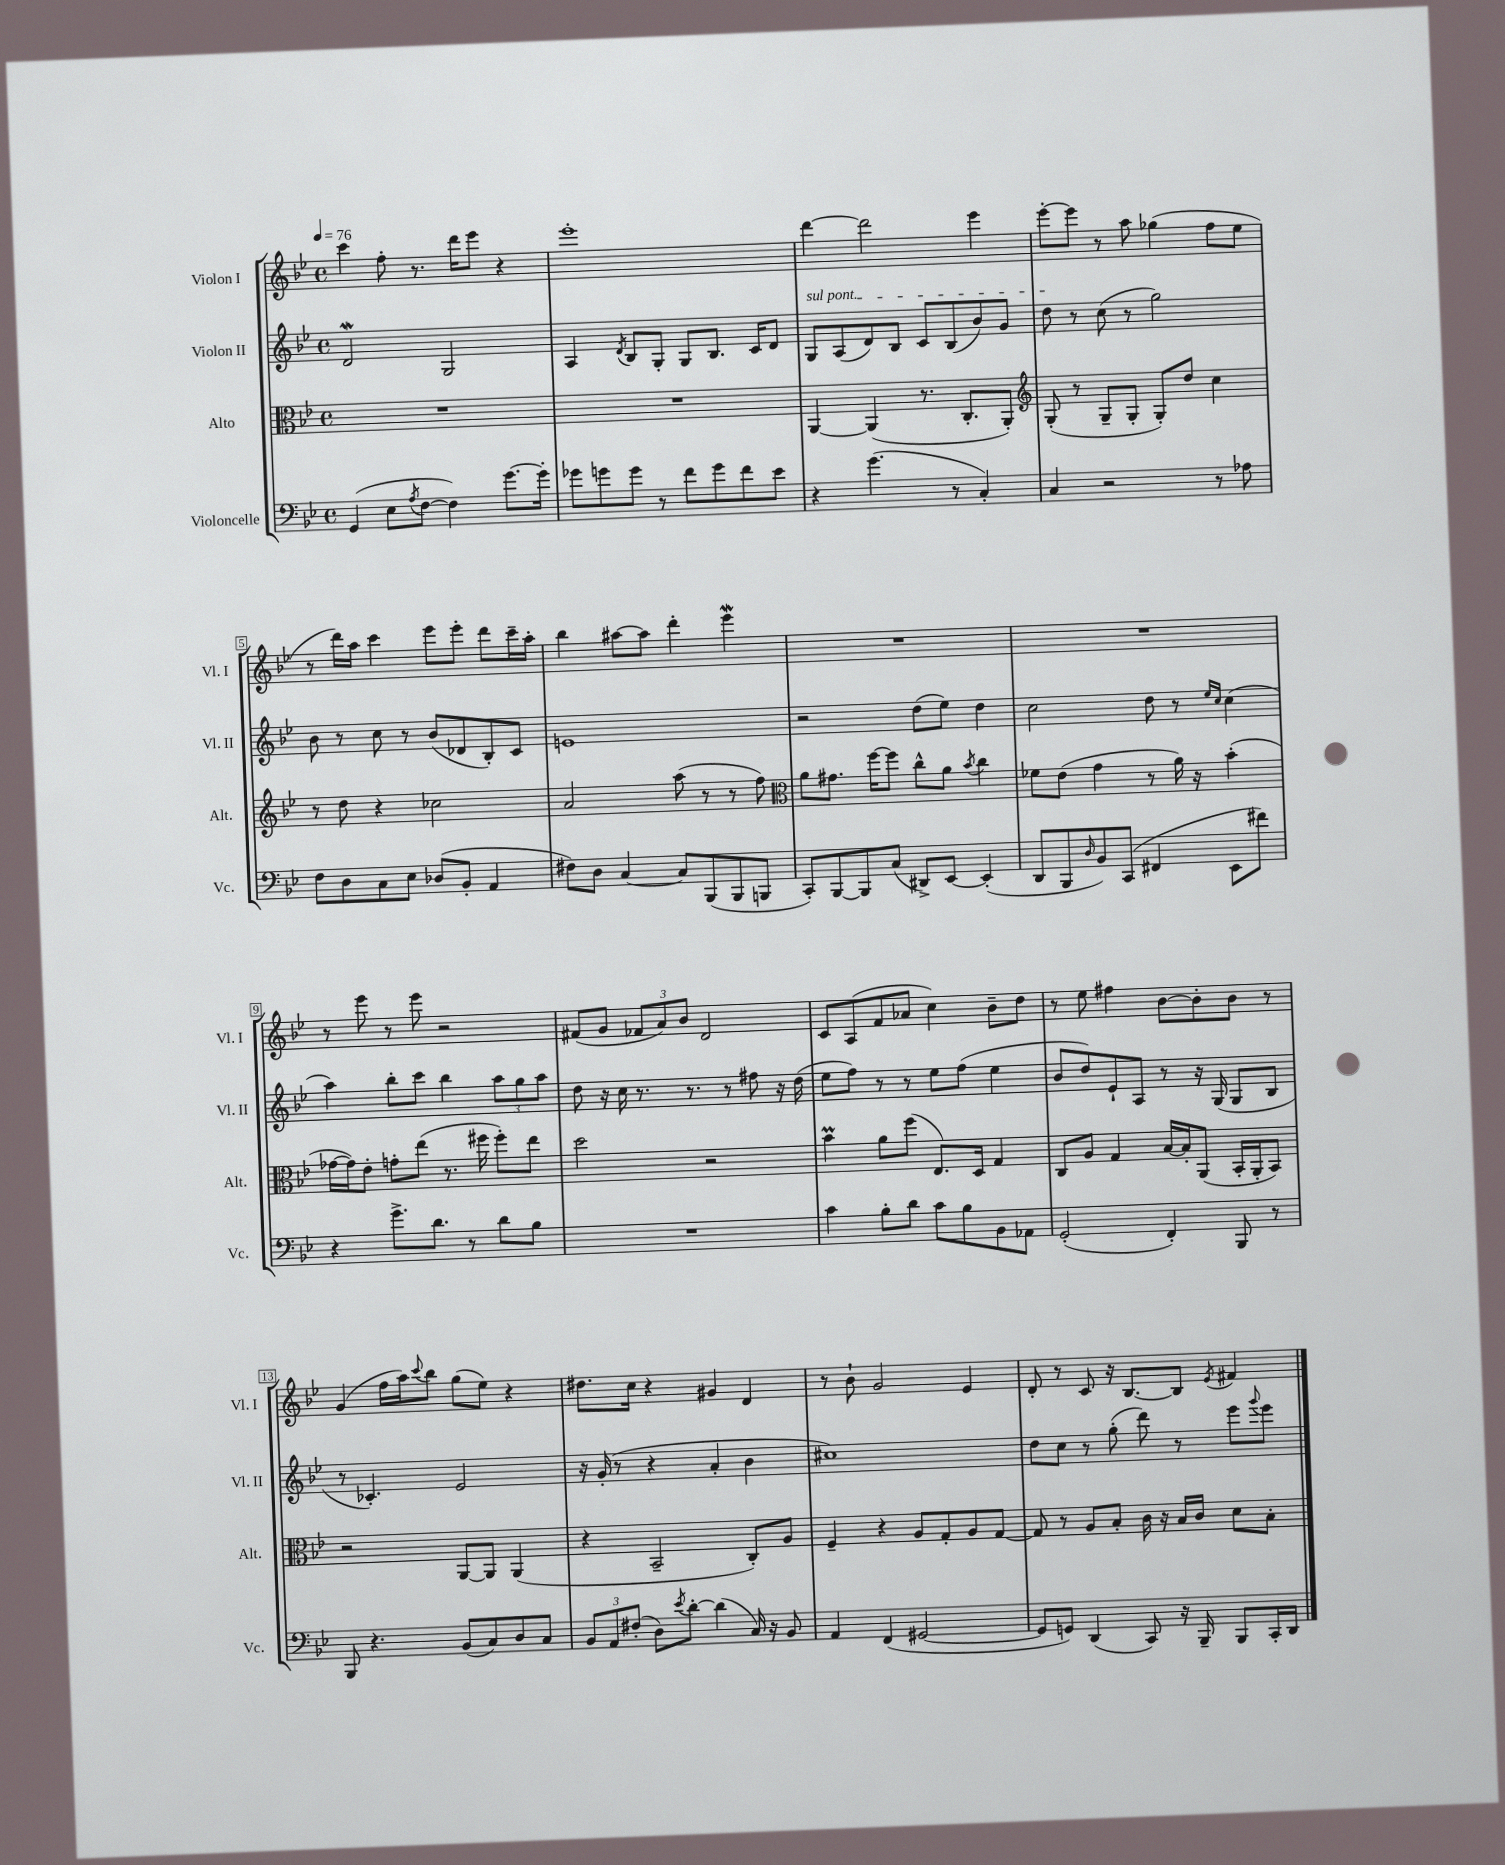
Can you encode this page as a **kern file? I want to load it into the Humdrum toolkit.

**kern	**kern	**kern	**kern
*part4	*part3	*part2	*part1
*staff4	*staff3	*staff2	*staff1
*I"Violoncelle	*I"Alto	*I"Violon II	*I"Violon I
*I'Vc.	*I'Alt.	*I'Vl. II	*I'Vl. I
*clefF4	*clefC3	*clefG2	*clefG2
*k[b-e-]	*k[b-e-]	*k[b-e-]	*k[b-e-]
*M4/4	*M4/4	*M4/4	*M4/4
*met(c)	*met(c)	*met(c)	*met(c)
*MM76	*MM76	*MM76	*MM76
=1	=1	=1	=1
(4GG/	1r	2dW/	4ccc\
8E-\L	.	.	8ff'\
8qA/	.	.	.
[8F\J	.	.	8.r
4F\])	.	2G/	.
.	.	.	16ddd\KL
.	.	.	8eee-\J
[8.g\L	.	.	4r
16g'\Jk]	.	.	.
=2	=2	=2	=2
8g-X\L	1r	4A/	1eee-'
8gn\	.	.	.
.	.	8qd/	.
8g\J	.	8B-/L	.
8r	.	8G'/J	.
8f\L	.	8G/L	.
8g\	.	8.B-/J	.
8f\	.	.	.
.	.	16c/KL	.
8e-\J	.	8d/J	.
=3	=3	=3	=3
!	!	!LO:TX:a:i:t=sul pont.	!
4r	[4AA/	8G/L	[4ddd\
.	.	(8A/	.
(4.g\	(4AA/]	8d/)	2ddd\]
.	.	8B-/J	.
.	8.r	8c/L	.
8r	.	(8B-/	.
.	8.C'/L	.	.
4C'/)	.	8b-/)	4eee-\
.	8AA'/J)	8g/J	.
=4	=4	=4	=4
*	*clefG2	*	*
4C/	(8G'/	8dd\	[8eee-'\L
.	8r	8r	8eee-\J]
2r	8G~/L	(8cc\	8r
.	8G'/J	8r	8aa\
.	8G'/L)	2gg\)	(4gg-X\
.	8dd/J	.	.
8r	4cc\	.	8ff\L
8A-X\	.	.	8ee-\J
!!LO:LB:g=z
=5	=5	=5	=5
8F\L	8r	8b-\	8r
8D\	8dd\	8r	16ddd\LL)
.	.	.	16aa\JJ
8C\	4r	8cc\	4ccc\
8E-\J	.	8r	.
(8D-X/L	2cc-X\	(8b-/L	8eee-\L
8BB-'/J	.	8d-X/	8eee-'\J
4AA/	.	8B-'/)	8ddd\L
.	.	8c/J	16ccc~\L
.	.	.	16aa'\JJ
=6	=6	=6	=6
8F#X\L)	2a/	1en	4bb-\
8D\J	.	.	.
[4C/	.	.	[8aa#X\L
.	.	.	8aa#\J]
8C/L]	(8aa\	.	4ddd'\
(8BBB-/	8r	.	.
8BBB-/	8r	.	4eee-w\
8BBBn/J	8ff\)	.	.
=7	=7	=7	=7
*	*clefC3	*	*
8CC'/L)	8a\L	2r	1r
[8BBB-/	8.g#X\J	.	.
8BBB-/]	.	.	.
.	[16ff\KL	.	.
(8C/J	8ff\J]	.	.
8DD#X^/L)	8cc^^\L	(8dd\L	.
[8EE-/J	8a\J	8ee-\J)	.
.	8qb-/	.	.
(4EE-'/]	4cc\	4dd\	.
=8	=8	=8	=8
8DD/L	8f-X\L	2cc\	1r
8BBB-/	(8e-\J	.	.
16qqD/	.	.	.
8BB-/)	4g\	.	.
(8CC/J	.	.	.
4FF#X/	8r	8dd\	.
.	16a\)	8r	.
.	16r	.	.
.	.	16qqee-/LL	.
.	.	16qqcc/JJ	.
8EE-\L	(4b-'\	(4cc\	.
8f#X\J)	.	.	.
!!LO:LB:g=z
=9	=9	=9	=9
4r	[16g-X\LL	4aa\)	8r
.	16g-\J])	.	.
.	8e-'\J	.	8eee-\
8.g^\L	8gn'\L	8bb-'\L	8r
.	(8ee-\J	8ccc\J	8eee-\
8.d\J	.	.	.
.	8.r	4bb-\	2r
8r	.	.	.
.	16ff#X\	.	.
8d\L	8ff#'\L)	12aa\L	.
.	.	12gg\	.
8B-\J	8ee-\J	.	.
.	.	12aa\J	.
=10	=10	=10	=10
1r	2dd\	8dd\	(8f#X/L
.	.	16r	8g/J
.	.	16cc\	.
.	.	8.r	12f-X/L
.	.	.	12a/)
.	.	.	12b-/J
.	.	8.r	.
.	2r	.	2d/
.	.	8r	.
.	.	8ff#X\	.
.	.	16r	.
.	.	(16dd\	.
=11	=11	=11	=11
4c\	4b-M\	8ee-\L	8c/L
.	.	8ff\J)	(8A/
8B-'\L	8a\L	8r	8f/
8d\J	(8ff\J	8r	8a-X/J
8c\L	8.E-/L)	8ee-\L	4cc\)
8B-\	.	(8ff\J	.
.	16D/Jk	.	.
8BB-\	4G/	4ee-\	8b-~\L
8AA-X\J	.	.	8dd\J
=12	=12	=12	=12
(2GG'/	8C/L	8b-/L	8r
.	8A/J	8dd/)	8ee-\
.	4G/	8e-`/	4ff#X\
.	.	8A/J	.
4FF'/)	[16B-/LL	8r	[8b-\L
.	16B-'/J]	.	.
.	(8AA/J	16r	8b-'\]
.	.	(16G/	.
8BBB-/	16BB-'/LL	8G/L	8b-\J
.	16AA'/J	.	.
8r	8BB-/J)	8B-/J	8r
!!LO:LB:g=z
=13	=13	=13	=13
8BBB-/	2r	8r	(4g/
4.r	.	4.c-X'/)	.
.	.	.	16ff\LL
.	.	.	16aa\J)
.	.	.	8qqccc/
.	.	.	8bb-\J
(8BB-/L	[8AA/L	2e-/	(8gg\L
8C/)	8AA/J]	.	8ee-\J)
8D/	(4AA/	.	4r
8C/J	.	.	.
=14	=14	=14	=14
12BB-/L	4r	16r	8.dd#X\L
.	.	(16g'/	.
12AA/	.	.	.
.	.	8r	.
(12F#X'/J	.	.	.
.	.	.	16cc\Jk
8D\L)	2BB-~/	4r	4r
8qe-/	.	.	.
[8d'\J	.	.	.
(4d\]	.	4a'/	4g#X/
16C/)	8C'/L)	4b-\	4d/
16r	.	.	.
8BB-/	8A/J	.	.
=15	=15	=15	=15
4AA/	4F~/	1cc#X)	8r
.	.	.	8b-`\
(4FF/	4r	.	2g/
[2GG#X/	8A/L	.	.
.	8G'/	.	.
.	8A/	.	4e-/
.	[8G/J	.	.
=16	=16	=16	=16
8GG#/L]	8G/]	8dd\L	8d'/
8GGn/J)	8r	8cc\J	8r
(4DD/	8A/L	8r	8c/
.	8B-'/J	(8gg'\	16r
.	.	.	[8.B-/L
8CC/)	16c\	8ddd\)	.
.	16r	.	.
16r	16B-/LL	8r	8B-/J]
16BBB-~/	16c/JJ	.	.
.	.	.	8qe-/
8BBB-/L	8d\L	8eee-\L	4f#X/
.	.	8qqggg/	.
16CC'/L	8B-'\J	8eee-\J	.
16DD/JJ	.	.	.
==	==	==	==
*-	*-	*-	*-
